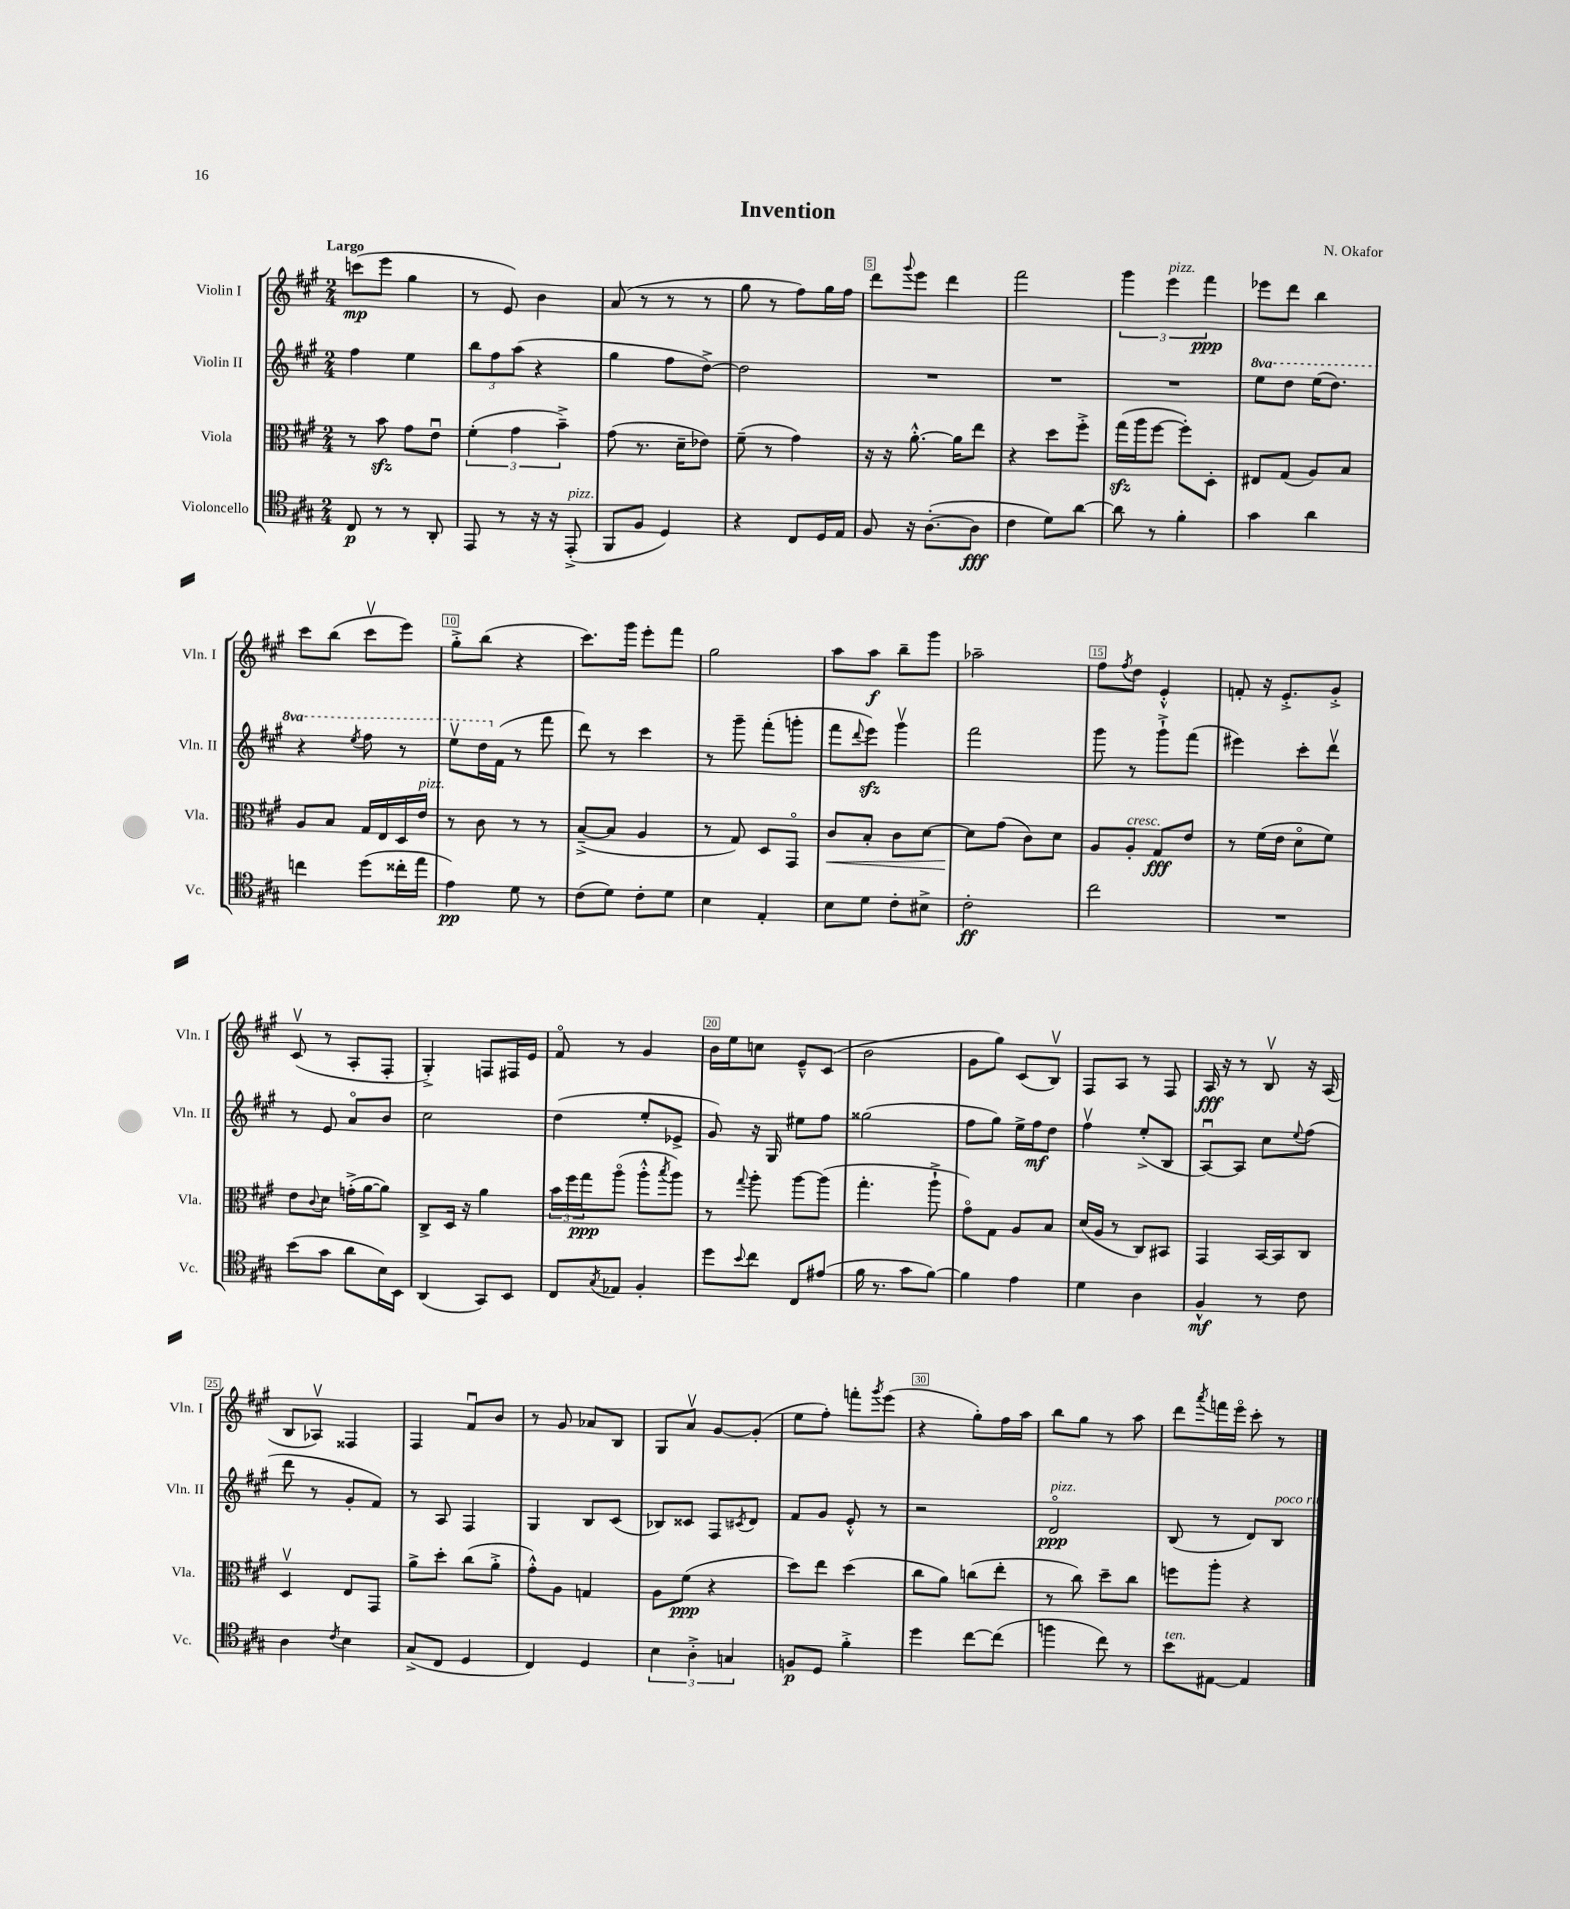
\header { title = "Invention" composer = "N. Okafor" }
<<
\new StaffGroup <<
\new Staff = "s0" \with { instrumentName = "Violin I" shortInstrumentName = "Vln. I" } {
    \clef treble \key a \major \numericTimeSignature \time 2/4 \tempo "Largo"
    c'''8\mp( e'''8 gis''4 |
    r8 e'8) b'4 |
    a'8( r8 r8 r8 |
    gis''8 r8 fis''8) gis''16 fis''16 |
    d'''8 \appoggiatura { gis'''8 } e'''8 d'''4 |
    fis'''2 |
    \tuplet 3/2 { gis'''4 e'''4^\markup { \italic "pizz." } fis'''4\ppp } |
    ees'''8 d'''8 b''4 |
    cis'''8 b''8( cis'''8\upbow e'''8) |
    gis''8-.-> b''8( r4 |
    cis'''8.) gis'''16 e'''8-. fis'''8 |
    gis''2 |
    a''8 a''8\f b''8-- gis'''8 |
    aes''2-- |
    fis''8 \acciaccatura { fis''8 } d''8 e'4-.-^ |
    f'8-. r16 e'8.-.-> gis'8-.-> |
    cis'8\upbow( r8 a8-. fis8-. |
    gis4-.->) f8 fis16 e'16 |
    fis'8\flageolet r8 gis'4 |
    b'16 e''16 c''8 e'8---^ cis'8( |
    b'2 |
    gis'8 gis''8) cis'8( b8\upbow) |
    fis8 a8 r8 fis8 |
    a16\fff r16 r8 b8\upbow r16 a16( |
    b8 aes8\upbow) fisis4 |
    fis4 fis'8\downbow b'8 |
    r8 gis'8 aes'8 b8 |
    gis8 a'8\upbow gis'8~ gis'8-.( |
    e''8 fis''8-.) f'''8-. \acciaccatura { gis'''8 } e'''8( |
    r4 gis''8-.) fis''16 a''16 |
    b''8 gis''8 r8 a''8 |
    d'''8 \acciaccatura { a'''8 } f'''16 e'''16\flageolet cis'''8-. r8 \bar "|." |
}
\new Staff = "s1" \with { instrumentName = "Violin II" shortInstrumentName = "Vln. II" } {
    \clef treble \key a \major \numericTimeSignature \time 2/4 \set Staff.ottavationMarkups = #ottavation-simple-ordinals
    fis''4 e''4 |
    \tuplet 3/2 { b''8 fis''8 a''8( } r4 |
    gis''4 fis''8 d''8~->) |
    d''2 |
    R2 |
    R2 |
    R2 |
    \ottava #1 e'''8 d'''8 e'''16( d'''8.) |
    r4 \acciaccatura { e'''8 } fis'''8 r8 |
    e'''8\upbow d'''16 \ottava #0 fis'16( r8 fis'''8 |
    d'''8) r8 cis'''4 |
    r8 gis'''8-- fis'''8-.( g'''8-. |
    fis'''8 \appoggiatura { d'''8 } e'''8\sfz) gis'''4\upbow |
    fis'''2 |
    gis'''8 r8 gis'''8-!-> fis'''8( |
    eis'''4) cis'''8-. d'''8\upbow |
    r8 e'8 a'8\flageolet b'8 |
    cis''2 |
    d''4( e''8-. ees'8-> |
    gis'8) r16 gis16 eis''8 fis''8 |
    gisis''2( |
    fis''8 gis''8) e''16-> fis''16\mf d''8 |
    fis''4\upbow e''8-.->( b8 |
    a8~\downbow) a8 cis''8 \appoggiatura { e''8 } fis''8( |
    d'''8 r8 gis'8-. fis'8) |
    r8 a8 fis4 |
    gis4 b8 cis'8( |
    bes8) cisis'8 fis8 \acciaccatura { cis'8 } d'8 |
    fis'8 gis'8 e'8-.-^ r8 |
    r2 |
    d'2\flageolet\ppp^\markup { \italic "pizz." } |
    b8( r8 d'8) b8^\markup { \italic "poco rit." } \bar "|." |
}
\new Staff = "s2" \with { instrumentName = "Viola" shortInstrumentName = "Vla." } {
    \clef alto \key a \major \numericTimeSignature \time 2/4
    r8 b'8\sfz gis'8 e'8\downbow |
    \tuplet 3/2 { fis'4-.( gis'4 b'4--->) } |
    gis'8( r8. d'16-- ees'8) |
    fis'8--( r8 gis'4) |
    r16 r16 a'8.~-.-^ a'16 e''8 |
    r4 d''8 fis''8-.-> |
    gis''16\sfz( a''16 fis''8~ fis''8-.) d8-. |
    eis8 gis8( a8) b8 |
    a8 b8 gis16 e16 d16 e'16^\markup { \italic "pizz." } |
    r8 cis'8 r8 r8 |
    b8~--->( b8 a4 |
    r8 gis8) d8 gis,8\flageolet |
    cis'8\< b8-. cis'8 d'8~ |
    d'8\! gis'8( cis'8) d'8 |
    a8 a8-.^\markup { \italic "cresc." } gis8\fff e'8 |
    r8 fis'16( e'16 d'8\flageolet fis'8) |
    e'8 \appoggiatura { cis'8 } d'8 g'16-.->( a'16~ a'8) |
    cis8-> d16 r16 a'4 |
    \tuplet 3/2 { b'16 fis''16 gis''16\ppp } a''8\flageolet( a''8-.-^ \acciaccatura { b''8 } a''8) |
    r8 \appoggiatura { gis''8 } a''8-. a''8~ a''8( |
    gis''4.-. a''8-!-> |
    gis'8\flageolet) gis8 a8 b8 |
    d'16( a16 r8 cis8) bis,8 |
    gis,4 b,16~ b,16 cis8 |
    d4\upbow e8 gis,8 |
    a'8-> d''8-. cis''8( a'8-.-> |
    gis'8-.-^) a8 g4 |
    a8 fis'8\ppp( r4 |
    d''8) e''8 d''4( |
    cis''8 a'8) c''8( e''8-. |
    r8 cis''8) d''8-- cis''8 |
    f''8 a''8-. r4 \bar "|." |
}
\new Staff = "s3" \with { instrumentName = "Violoncello" shortInstrumentName = "Vc." } {
    \clef tenor \key a \major \numericTimeSignature \time 2/4
    cis8\p r8 r8 a,8-. |
    e,8 r8 r16 r16 e,8-.->^\markup { \italic "pizz." }( |
    fis,8 fis8 d4) |
    r4 cis8 d16 e16 |
    fis8 r16 a8.~-.( a8\fff |
    cis'4 d'8) a'8~ |
    a'8 r8 fis'4-. |
    gis'4 a'4 |
    c''4 d''8( cisis''16-. e''16 |
    e'4\pp) d'8 r8 |
    cis'8( d'8) cis'8-. d'8 |
    b4 e4-. |
    b8 d'8 cis'8-. bis8-> |
    cis'2-.\ff |
    cis''2 |
    R2 |
    b'8( gis'8 a'8 b16) b,16 |
    a,4( gis,8) b,8 |
    cis8 \acciaccatura { gis8 } ees8 fis4-. |
    d''8 \appoggiatura { b'8 } cis''8 cis8 eis'8( |
    fis'16 r8. gis'8 fis'8~) |
    fis'4 e'4 |
    d'4 a4 |
    fis4-^\mf r8 cis'8 |
    a4 \acciaccatura { cis'8 } b4 |
    gis8->( cis8 d4 |
    cis4) d4 |
    \tuplet 3/2 { b4 a4-.-> g4 } |
    f8\p d8 fis'4-.-> |
    d''4 cis''8~ cis''8( |
    f''4 cis''8) r8 |
    b'8^\markup { \italic "ten." } eis8~ eis4 \bar "|." |
}
>>
>>
\layout { \context { \Score \override BarNumber.break-visibility = ##(#f #t #t) barNumberVisibility = #(every-nth-bar-number-visible 5) \override BarNumber.stencil = #(make-stencil-boxer 0.1 0.3 ly:text-interface::print) } }
